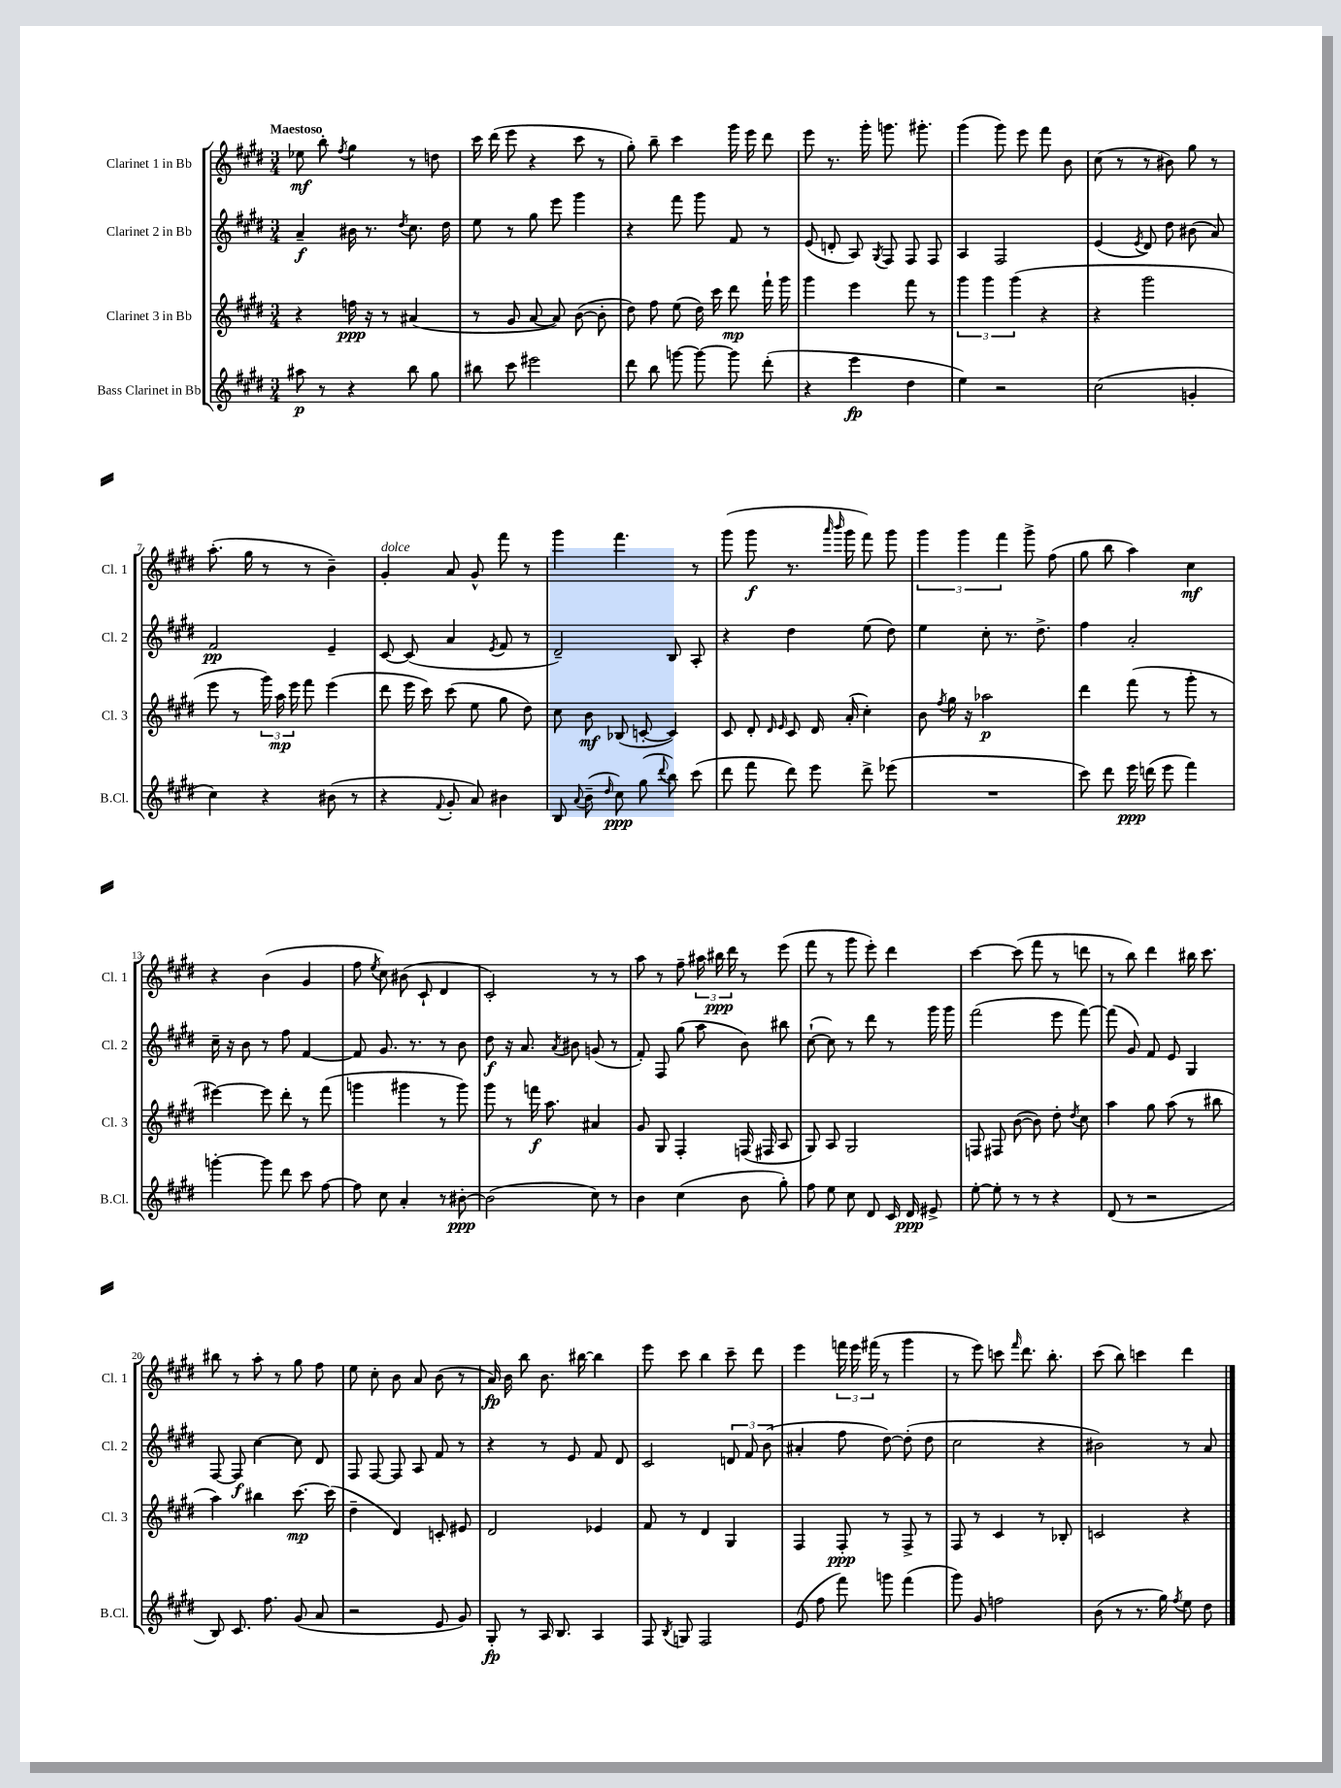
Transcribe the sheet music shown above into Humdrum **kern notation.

**kern	**kern	**kern	**kern
*staff4	*staff3	*staff2	*staff1
*clefG2	*clefG2	*clefG2	*clefG2
*k[f#c#g#d#]	*k[f#c#g#d#]	*k[f#c#g#d#]	*k[f#c#g#d#]
*M3/4	*M3/4	*M3/4	*M3/4
8aa#\	4r	4a~/	8ee-\
8r	.	.	8bb'\
.	.	.	8qff#/
4r	16ff\	16b#\	4gg#\
.	16r	8.r	.
.	8r	.	.
.	.	8qdd#/	.
8bb\	(4a#/	8.cc#\	8r
8gg#\	.	.	8dd\
.	.	16dd#\	.
=	=	=	=
8bb#\	8r	8ee\	16ccc#\
.	.	.	(16ddd#\
8ccc#\	8g#/	8r	8eee\
2eee#\	[8a/	8gg#\	4r
.	8a/])	8eee\	.
.	([8b\	4ggg#\	8ccc#\
.	8b'\]	.	8r
=	=	=	=
8ddd#\	8dd#\)	4r	8gg#'\)
8bb\	8ff#\	.	8bb~\
[8ggg\	(8ee\	8fff#\	4ccc#\
8ggg\_	16dd#\)	8ggg#\	.
.	16ccc#\	.	.
8ggg\]	8ddd#\	8f#/	16ggg#\
.	.	.	16eee\
(8ddd#'\	16fff#`\	8r	8ddd#\
.	16ggg#\	.	.
=	=	=	=
4r	4ggg#\	(8e/	8eee\
.	.	8d'/	8.r
4eee\	4eee\	8A/)	.
.	.	.	16ggg#'\
.	.	8qG#/	.
.	.	8F#/	8.ggg\
4dd#\	8fff#\	8F#/	.
.	.	.	8.ggg#'\
.	8r	8F#/	.
=	=	=	=
4ee\)	6ggg#\	4A/	(4ggg#\
.	6ggg#\	.	.
2r	.	2F#/	8ggg#\)
.	(6ggg#\	.	.
.	.	.	8eee\
.	4r	.	8fff#\
.	.	.	8b\
=	=	=	=
(2cc#\	4r	(4e/	(8cc#\
.	.	.	8r
.	.	8qe/	.
.	2ggg#\	8d#/)	8r
.	.	8dd#\	8b#\)
4g'/	.	(8b#\	8gg#\
.	.	8a/)	8r
=	=	=	=
4cc#\)	8eee\	2f#/	(8.aa'\
.	8r	.	.
.	.	.	16gg#\
4r	24ggg#\)	.	8r
.	24aa\	.	.
.	24eee\	.	.
.	8fff#\	.	8r
(8b#\	(4eee\	4e~/	4b~\)
8r	.	.	.
=	=	=	=
4r	8ddd#\	[8c#/	4g#'/
.	16eee\	(8c#/]	.
.	16ccc#\)	.	.
8qqf#/	.	.	.
8g#'/	(8ccc#\	4a/	8a/
8a/)	8ee\	.	8g#^^/
.	.	8qe/	.
4b#\	8gg#\	8f#/	8fff#\
.	8dd#\)	8r	8r
=	=	=	=
8B/	8cc#\	2d#~/)	4ggg#\
8qqa/	.	.	.
(8b~\	8b\	.	.
16qqdd#/	.	.	.
8cc#\)	(8B-/	.	4.fff#\
(8gg#\	[8c'/	.	.
8qqddd#/	.	.	.
8bb\)	4c/])	8B/	.
(8ccc#\	.	8A'/	8r
=	=	=	=
8ddd#\	8c#/	4r	(8ggg#\
8fff#\	8d#'/	.	8ggg#\
.	16qqd#/	.	.
.	16qqe/	.	.
8ddd#\)	8c#/	4dd#\	8.r
8eee\	16d#/	.	.
.	.	.	16qqaaa/
.	.	.	16qqbbb/
.	(16a'/	.	16ggg#\
8ddd#^\	4cc#'\)	(8ee\	8fff#\)
(8eee-\	.	8dd#\)	8ggg#\
=	=	=	=
2.r	8b\	4ee\	6ggg#\
.	8qff#/	.	.
.	16gg#\	.	.
.	.	.	6ggg#\
.	16r	.	.
.	2aa-\	8cc#'\	.
.	.	.	6fff#\
.	.	8.r	.
.	.	.	8ggg#^\
.	.	8.dd#^\	.
.	.	.	(8ff#\
=	=	=	=
8ccc#\)	4ddd#\	4ff#\	8gg#\
8ddd#\	.	.	8bb\
16eee\	(8fff#\	2a'/	4aa\)
(16ddd\	.	.	.
8eee\	8r	.	.
4fff#\)	8ggg#'\	.	4cc#\
.	8r	.	.
=	=	=	=
[4ggg'\	[4eee#\)	16cc#~\	4r
.	.	16r	.
.	.	8b\	.
8ggg\]	8eee#\]	8r	(4b\
8ddd#\	8ddd#'\	8ff#\	.
8ccc#\	8r	[4f#/	4g#/
[8ff#\	(8fff#\	.	.
=	=	=	=
8ff#\]	4ggg\	8f#/]	8ff#\
.	.	.	8qee/
8cc#\	.	8.g#/	8cc#\)
4a'/	4ggg#\	.	(8b#\
.	.	8.r	.
.	.	.	8c#`/
8r	8r	8r	4d#/
[8b#'\	8ggg#\)	8b\	.
=	=	=	=
(2b#\]	8ggg#\	8dd#\	2c#'/)
.	8r	16r	.
.	.	8.a/	.
.	16fff\	.	.
.	8.aa\	.	.
.	.	8qa/	.
.	.	8b#\	.
8cc#\)	4a#/	(8g/	8r
8r	.	8r	8r
=	=	=	=
4b\	8g#/	8f#'/)	8aa\
.	8G#/	8F#/	8r
(4cc#\	4F#'/	(8gg#\	8ff#~\
.	.	8aa\	24aa#\
.	.	.	24bb#\
.	.	.	24ddd#\
8b\	(16F/	8b\)	8r
.	16F#/	.	.
8gg#'\)	8A/	8bb#\	(8eee\
=	=	=	=
8ff#\	8G#/)	([8cc#`\	8fff#\
8ee\	8A/	8cc#\])	8r
8cc#\	2G#/	8r	8ggg#\
8d#/	.	8ddd#\	8eee'\)
16c#/	.	8r	4ddd#\
16d#/	.	.	.
8e#^/	.	16ggg#\	.
.	.	16ggg#\	.
=	=	=	=
[8ee'\	8F/	(2fff#\	[4ccc#\
8ee'\]	8F#/	.	.
8r	([8b\	.	(8ccc#\]
8r	8b\])	.	8fff#\
4r	8dd#'\	8eee\	8r
.	8qdd#/	.	.
.	8cc#\	[8fff#\)	8ddd\
=	=	=	=
(8d#/	4aa\	(8fff#\]	8r
8r	.	8g#/)	8bb\)
2r	8gg#\	8f#/	4ddd#\
.	(8aa\	8e/	.
.	8r	4G#/	16bb#\
.	.	.	8.ccc#\
.	8bb#\	.	.
=	=	=	=
8B/)	4aa\)	[8F#/	8bb#\
8.c#/	.	8F#/]	8r
.	4bb#\	[4cc#\	8aa'\
8.ff#\	.	.	.
.	.	.	8r
(8g#/	[8.ccc#\	8cc#\]	8gg#\
8a/	.	8d#/	8ff#\
.	(16ccc#\]	.	.
=	=	=	=
2r	4dd#~\	8F#/	8ee\
.	.	[8F#/	8cc#'\
.	4d#/)	8F#/]	8b\
.	.	8A/	8a/
8e/	8c'/	8f#/	(8b\
8g#/)	8e#/	8r	8r
=	=	=	=
8G#'/	2d#/	4r	16a/)
.	.	.	16b\
8r	.	.	8bb\
16A/	.	8r	8.b\
8.B/	.	.	.
.	.	8e/	.
.	.	.	[16bb#\
4A/	4e-/	8f#/	4bb#\]
.	.	8d#/	.
=	=	=	=
8F#/	8f#/	2c#/	8eee\
8qB/	.	.	.
8G/	8r	.	8ccc#\
2F#/	4d#/	.	4bb\
.	4G#/	12d/	8ccc#~\
.	.	12f#/	.
.	.	.	8ddd#\
.	.	(12b\	.
=	=	=	=
(8e/	4F#/	4a#'/	4eee\
8ff#\	.	.	.
8fff#\)	8F#'/	8ff#\	24fff\
.	.	.	24eee\
.	.	.	(24fff#\
8ggg\	8r	[8dd#\)	8r
(4fff#\	8F#^/	(8dd#'\]	4ggg#\
.	8r	8dd#\	.
=	=	=	=
8ggg#\)	8F#/	2cc#\	8r
8g#/	8r	.	8eee\)
2ff\	4c#/	.	8ccc\
.	.	.	16qqfff#/
.	.	.	8.ddd#\
.	8r	4r	.
.	.	.	8.bb'\
.	8B-'/	.	.
=	=	=	=
(8b\	2c/	2b#\)	(8ccc#\
8r	.	.	8bb\)
8.r	.	.	4ccc\
16gg#\)	.	.	.
8qff#/	.	.	.
8ee\	4r	8r	4ddd#\
8dd#\	.	8a/	.
==	==	==	==
*-	*-	*-	*-
